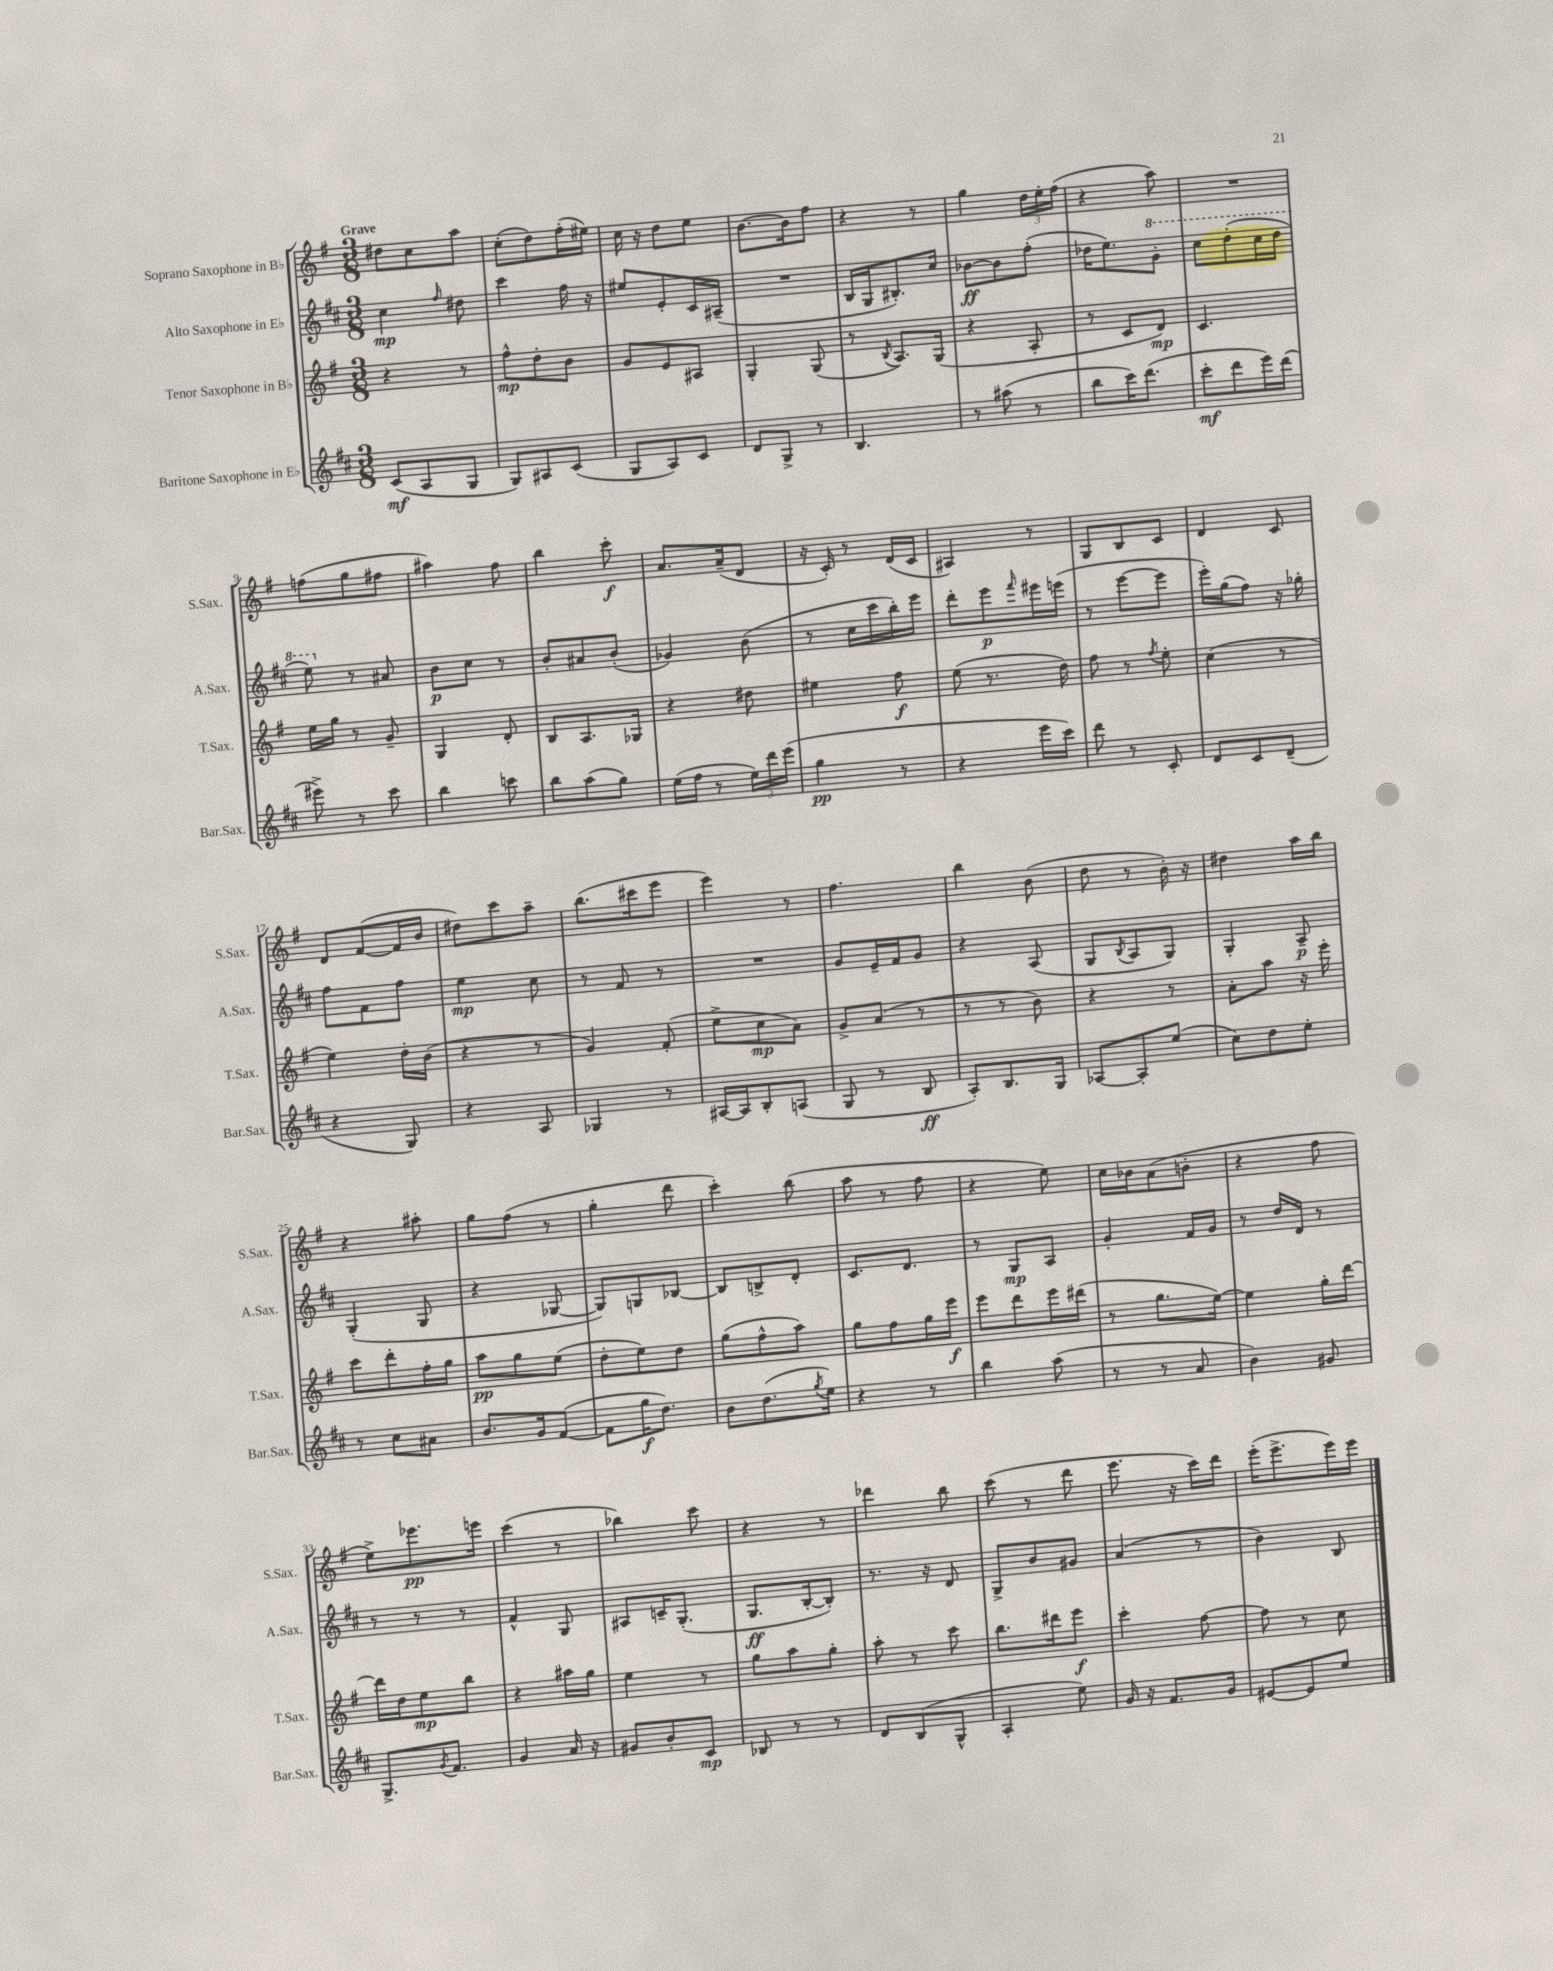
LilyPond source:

<<
\new StaffGroup <<
\new Staff = "s0" \with { instrumentName = "Soprano Saxophone in Bb" shortInstrumentName = "S.Sax." } {
    \clef treble \key g \major \numericTimeSignature \time 3/8 \tempo "Grave"
    dis''8 c''8 a''8 |
    c''8-.( d''8) fis''16-.( eis''16) |
    c''16 r16 d''8 e''8 |
    b'8.~ b'16 fis''8 |
    r4 r8 |
    g''4 \tuplet 3/2 { d''16 e''16-. fis''16( } |
    r4 a''8) |
    R4. |
    f''8( g''8 fis''8 |
    ais''4) fis''8 |
    b''4 c'''8-.\f |
    a'8. a'16--( d'8 |
    r16 c'16-.) r8 d'16( c'16 |
    ais4) r8 |
    g8 b8 c'8 |
    d'4 c'8 |
    d'8 fis'8~( fis'16 b'16 |
    dis''8) c'''8 a''8-- |
    b''8.( cis'''16 e'''8 |
    e'''4) r8 |
    fis''4. |
    b''4 b'8( |
    d''8 r8 b'16-.) r16 |
    dis''4 a''16 b''16 |
    r4 ais''8-. |
    g''8 fis''8( r8 |
    g''4-. d'''8 |
    c'''4-.) b''8( |
    a''8 r8 fis''8 |
    r4 e''8) |
    c''16 bes'16 a'8( b'8-. |
    r4 fis''8 |
    e''8->) ees'''8.\pp e'''16 |
    c'''4( r8 |
    bes''4) c'''8 |
    r4 r8 |
    des'''4 b''8 |
    c'''8( r8 d'''8 |
    e'''8. r16 c'''16) d'''16 |
    e'''16-.( e'''8.-> e'''16) e'''16 \bar "|." |
}
\new Staff = "s1" \with { instrumentName = "Alto Saxophone in Eb" shortInstrumentName = "A.Sax." } {
    \clef treble \key d \major \numericTimeSignature \time 3/8
    cis''4\mp \grace { fis''16 } dis''8 |
    cis'''4 fis''16 r16 |
    eis''8 e'8-. cis'16 ais16--( |
    R4. |
    b16 g16 bis8.-.) cis''16 |
    bes'8~\ff bes'8 fis''8-.( |
    des''16 e''8.) \ottava #1 g''8-. |
    cis'''8 d'''8-.( cis'''16 d'''16 |
    e'''8) \ottava #0 r8 ais'8 |
    b'8\p cis''8 r8 |
    b'8-. ais'8 b'8-.( |
    ges'4) b'8( |
    r8 cis''16 cis'''16 b''16-.) e'''16 |
    d'''8-. e'''8\p \grace { fis'''16 } eis'''16 e'''16( |
    r8 e'''8~ e'''8 |
    e'''16-.) g''16( fis''8) r16 ges''16-. |
    fis''8 fis'8 fis''8 |
    e''4\mp cis''8 |
    r8 fis'8 r8 |
    R4. |
    g'8 e'16-- fis'16 g'8 |
    r4 a8( |
    g8 \acciaccatura { b8 } a8 g8) |
    g4-. a8--\p |
    g4-.( g8 |
    r4 ges8~ |
    ges8) g8 bes8~ |
    bes8 b8-> d'8-. |
    cis'8. d'8. |
    r8 g8\mp a8 |
    g'4-. fis'16 g'16 |
    r8 d''16 d'16 r8 |
    r8 r8 r8 |
    fis'4-^ g8 |
    ais8 c'16-- g8.-.( |
    g8.\ff b16~-. b8-.) |
    r8. r16 d'8 |
    g8-> b'8 gis'8 |
    a'4( r8 |
    b'4) b8 \bar "|." |
}
\new Staff = "s2" \with { instrumentName = "Tenor Saxophone in Bb" shortInstrumentName = "T.Sax." } {
    \clef treble \key g \major \numericTimeSignature \time 3/8
    r4 r8 |
    fis''8-^\mp d''8-. b'8 |
    g'8 e'8 ais8 |
    g4-. g8( |
    r8 \acciaccatura { b8 } a8.) g16( |
    r4 a8-. |
    r8 c'8 d'8\mp) |
    c'4. |
    e''16 g''16 r8 g'8-- |
    g4 d'8-. |
    b8 a8. ges16 |
    r4 dis''8 |
    eis''4 fis''8\f |
    e''8( r8. d''16) |
    fis''8 r8 \acciaccatura { fis''8 } e''8-. |
    c''4( r8 |
    e''4) d''16-. b'16( |
    r4 r8 |
    g'4) fis'8-.( |
    e''8-> c''8\mp a'8) |
    g'8-> a'8( r8 |
    r8 r8 b'8) |
    r4 r8 |
    a'8-. a''8 r16 e'''16-. |
    c'''8 d'''8-. fis''16-. g''16 |
    a''8\pp g''8 e''8( |
    d''8-. e''8) d''8 |
    g''8( fis''8-^ a''8) |
    g''8 fis''8 g''16 e'''16\f |
    e'''8 d'''8 e'''16 dis'''16( |
    r8 g''8. e''16~) |
    e''4 g''16-. d'''16~ |
    d'''16 d''16 e''8\mp b''8 |
    r4 ais''16 g''16 |
    e''4 r8 |
    g''8 a''8 g''8-. |
    a''8-. r8 c'''8 |
    b''8. dis'''16 e'''8\f |
    c'''4-. fis''8~ |
    fis''8 r8 c''8 \bar "|." |
}
\new Staff = "s3" \with { instrumentName = "Baritone Saxophone in Eb" shortInstrumentName = "Bar.Sax." } {
    \clef treble \key d \major \numericTimeSignature \time 3/8
    cis'8\mf( a8 g8 |
    g8) ais8 cis'8( |
    g8 a8) cis'8 |
    d'8 g8-> r8 |
    b4. |
    r8 ais''8( r8 |
    b''8 cis'''16) d'''8.( |
    cis'''8-.\mf d'''8 e'''16) d'''16( |
    eis'''8->) r8 cis'''8 |
    b''4 c'''8 |
    b''8 a''8( g''8) |
    e''16( fis''16 r8 \tuplet 3/2 { e''16) d'''16 e'''16( } |
    g''4\pp r8 |
    r4 e'''16 cis'''16) |
    d'''8 r8 cis'8-. |
    d'8 cis'8 d'8--( |
    r4 g8) |
    r4 a8 |
    ges4 r8 |
    ais16~ ais16 b8-. a8( |
    g8 r8 b8\ff |
    a8-.) b8. g16 |
    aes8~ aes8-. e''8( |
    cis''8) d''8 e''8-. |
    r8 cis''8 ais'8 |
    b'8. g'16 fis'8~( |
    fis'8 g''16\f d''8.) |
    b'8 d''8.( \acciaccatura { g''8 } e''16) |
    r4 r8 |
    b''4 a''8( |
    r8 r8 a'8 |
    b'4) gis'8 |
    g8.-> \acciaccatura { g'8 } fis'8. |
    g'4 a'16 r16 |
    gis'8 b'8-. cis'8\mp |
    bes8 r8 r8 |
    d'8 b8( g8-^ |
    a4-. e''8) |
    g'16 r16 fis'8. g'16 |
    eis'8~ eis'8 e''8 \bar "|." |
}
>>
>>
